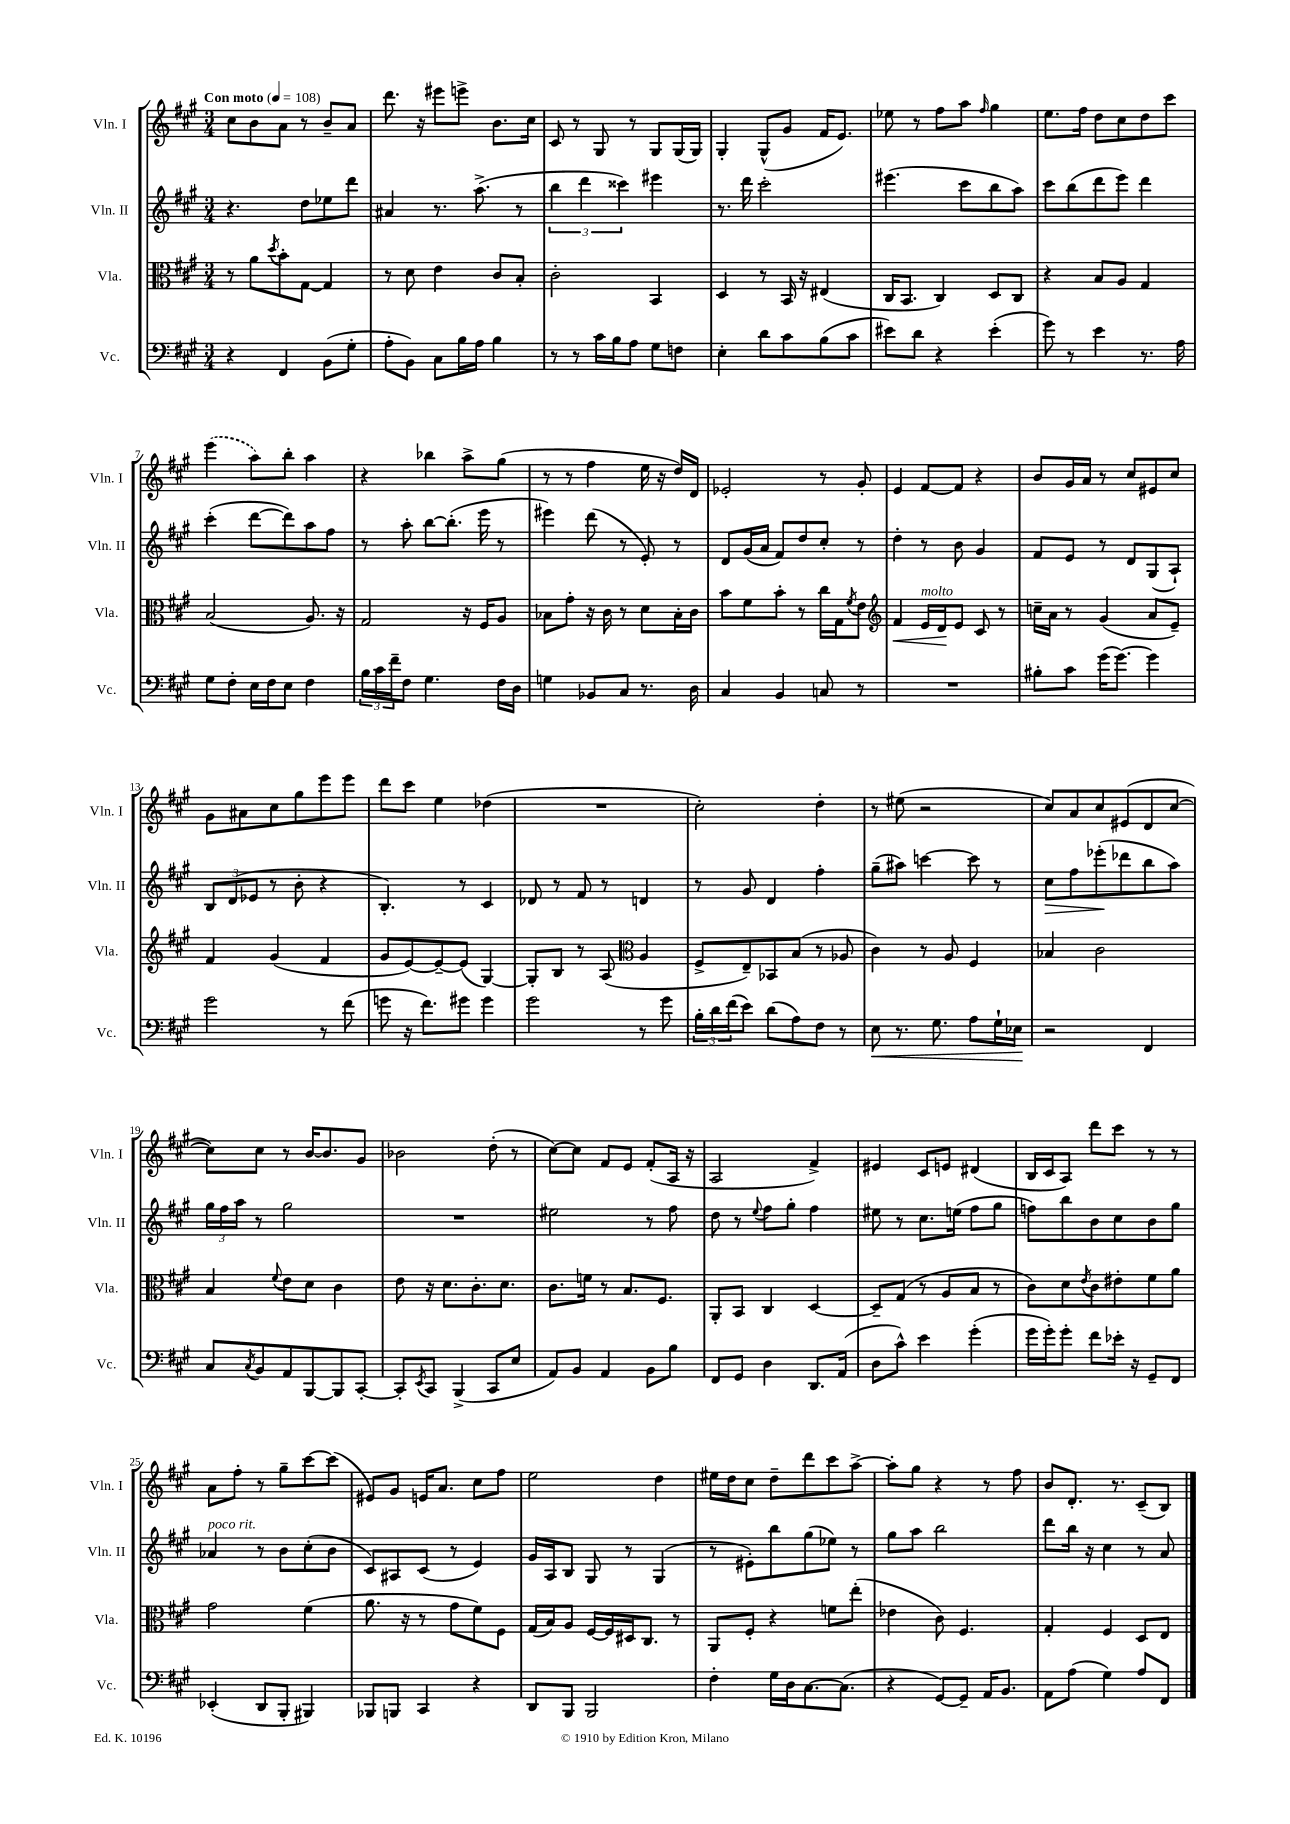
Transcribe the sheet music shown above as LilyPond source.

<<
\new StaffGroup <<
\new Staff = "s0" \with { instrumentName = "Vln. I" shortInstrumentName = "Vln. I" } {
    \clef treble \key a \major \numericTimeSignature \time 3/4 \tempo "Con moto" 4 = 108
    cis''8 b'8 a'8 r8 b'8-- a'8 |
    d'''8. r16 eis'''8 e'''8-> b'8. cis''16 |
    cis'8 r8 gis8 r8 gis8 gis16( gis16) |
    gis4-. gis8-^( gis'8 fis'16 e'8.) |
    ees''8 r8 fis''8 a''8 \grace { fis''16 } gis''4 |
    e''8. fis''16 d''8 cis''8 d''8 cis'''8 |
    \once \slurDashed e'''4( a''8) b''8-. a''4 |
    r4 bes''4 a''8-> gis''8( |
    r8 r8 fis''4 e''16 r16 d''16) d'16 |
    ees'2-. r8 gis'8-. |
    e'4 fis'8~ fis'8 r4 |
    b'8 gis'16 a'16 r8 cis''8 eis'8 cis''8 |
    gis'8 ais'8 cis''8 gis''8 e'''8 e'''8 |
    d'''8 cis'''8 e''4 des''4( |
    R2. |
    cis''2-.) d''4-. |
    r8 eis''8( r2 |
    cis''8) a'8 cis''8 eis'8( d'8 cis''8~ |
    cis''8) cis''8 r8 b'16~ b'8. gis'8 |
    bes'2 d''8-.( r8 |
    cis''8~) cis''8 fis'8 e'8 fis'8-.( a16 r16 |
    a2 fis'4->) |
    eis'4 cis'8 e'8 dis'4( |
    b16 cis'16 a8) d'''8 cis'''8 r8 r8 |
    a'8 fis''8-. r8 gis''8-- cis'''8~ cis'''8( |
    eis'8) gis'8 e'16 a'8. cis''8 fis''8 |
    e''2 d''4 |
    eis''16 d''16 cis''8 d''8-- d'''8 cis'''8 a''8~-> |
    a''8-. gis''8 r4 r8 fis''8 |
    b'8 d'8.-. r8. cis'8--( b8) \bar "|." |
}
\new Staff = "s1" \with { instrumentName = "Vln. II" shortInstrumentName = "Vln. II" } {
    \clef treble \key a \major \numericTimeSignature \time 3/4
    r4. d''8 ees''8 d'''8 |
    ais'4 r8. a''8.->( r8 |
    \tuplet 3/2 { b''4 d'''4 cisis'''4) } eis'''4 |
    r8. d'''16 cis'''2-. |
    eis'''4.( cis'''8 b''8 a''8) |
    cis'''8 b''8( d'''8 e'''8) d'''4 |
    cis'''4-.( d'''8~ d'''8) a''8 fis''8 |
    r8 a''8-. b''8~ b''8.-.( e'''16 r8 |
    eis'''4) d'''8( r8 e'8-.) r8 |
    d'8 gis'16( a'16 fis'8) d''8 cis''8-. r8 |
    d''4-. r8 b'8 gis'4 |
    fis'8 e'8 r8 d'8 gis8( a8-!) |
    \tuplet 3/2 { b8 d'8( ees'8 } r8 b'8-. r4 |
    b4.-.) r8 cis'4 |
    des'8 r8 fis'8 r8 d'4 |
    r8 gis'8 d'4 fis''4-. |
    gis''8--( ais''8) c'''4~ c'''8 r8 |
    cis''8\> fis''8 ees'''8-.\!( des'''8 b''8 a''8) |
    \tuplet 3/2 { gis''16 fis''16 a''16 } r8 gis''2 |
    R2. |
    eis''2 r8 fis''8 |
    d''8 r8 \appoggiatura { e''8 } fis''8 gis''8-. fis''4 |
    eis''8 r8 cis''8. e''16( fis''8 gis''8 |
    f''8) b''8 b'8 cis''8 b'8 gis''8 |
    aes'4^\markup { \italic "poco rit." } r8 b'8 cis''8-.( b'8 |
    cis'8) ais8 cis'8( r8 e'4) |
    gis'16 a16 b8 gis8 r8 gis4( |
    r8 eis'8-.) b''8 gis''8( ees''8) r8 |
    gis''8 a''8 b''2 |
    d'''8 b''16 r16 cis''4 r8 a'8 \bar "|." |
}
\new Staff = "s2" \with { instrumentName = "Vla." shortInstrumentName = "Vla." } {
    \clef alto \key a \major \numericTimeSignature \time 3/4
    r8 a'8 \acciaccatura { d''8 } b'8-. gis8~ gis4 |
    r8 d'8 e'4 cis'8 b8-. |
    cis'2-. b,4 |
    d4 r8 b,16 r16 eis4( |
    cis16 b,8. cis4) d8 cis8 |
    r4 b8 a8 gis4 |
    b2( a8.) r16 |
    gis2 r16 fis16 a8 |
    bes8 gis'8-. r16 cis'16 r8 d'8 bes16-. cis'16 |
    b'8 fis'8 b'8-. r8 cis''16 gis16 \acciaccatura { fis'8 } e'8 |
    \clef treble fis'4\< e'16^\markup { \italic "molto" } d'16\! e'8 cis'8 r8 |
    c''16-- a'16 r8 gis'4( a'8 e'8--) |
    fis'4 gis'4( fis'4 |
    gis'8 e'8~) e'8~-- e'8( gis4~) |
    gis8-. b8 r8 a8( \clef alto a4 |
    fis8-> e8--) bes,8 b8( r8 aes8 |
    cis'4) r8 a8 fis4 |
    bes4 cis'2 |
    b4 \appoggiatura { fis'8 } e'8 d'8 cis'4 |
    e'8 r16 d'8. cis'8.-. d'8. |
    cis'8. f'16 r8 b8. fis8. |
    a,8-. b,8 cis4 d4~ |
    d8-- gis8( r8 a8 b8 r8 |
    cis'8) d'8 \acciaccatura { e'8 } cis'8 eis'8-. fis'8 a'8 |
    gis'2 fis'4( |
    a'8. r16 r8 gis'8 fis'8) fis8 |
    gis16( b16) a8 fis16~ fis16 dis16 cis8. r8 |
    a,8 fis8-. r4 f'8 e''8-.( |
    ees'4 cis'8) fis4. |
    gis4-. fis4 d8 e8 \bar "|." |
}
\new Staff = "s3" \with { instrumentName = "Vc." shortInstrumentName = "Vc." } {
    \clef bass \key a \major \numericTimeSignature \time 3/4
    r4 fis,4 b,8( gis8-. |
    a8-. b,8) cis8 b16 a16 b4 |
    r8 r8 cis'16 b16 a8 gis8 f8 |
    e4-. d'8 cis'8 b8( cis'8 |
    eis'8) d'8 r4 eis'4-.( |
    gis'8) r8 e'4 r8. a16 |
    gis8 fis8-. e16 fis16 e8 fis4 |
    \tuplet 3/2 { b16 cis'16 fis'16-- } fis8 gis4. fis16 d16 |
    g4 bes,8 cis8 r8. d16 |
    cis4 b,4 c8 r8 |
    R2. |
    bis8-. cis'8 gis'16( gis'8.~) gis'4 |
    gis'2 r8 fis'8( |
    g'8 r16 fis'8.) gis'8 gis'4 |
    gis'2 r8 gis'8 |
    \tuplet 3/2 { b16-. d'16 fis'16( } e'8) d'8( a8) fis8 r8 |
    e8\< r8. gis8. a8 gis16-! ees16\! |
    r2 fis,4 |
    cis8 \acciaccatura { cis8 } b,8 a,8 b,,8~ b,,8 cis,8~-. |
    cis,8-. \acciaccatura { e,8 } cis,8 b,,4->( cis,8 e8 |
    a,8) b,8 a,4 b,8 b8 |
    fis,8 gis,8 d4 d,8. a,16( |
    d8 cis'8-^) e'4 gis'4-.( |
    gis'16 gis'16-.) gis'8-. fis'8 ees'16-. r16 gis,8-- fis,8 |
    ees,4-.( d,8 b,,8-. bis,,4) |
    bes,,8 b,,8 cis,4 r4 |
    d,8 b,,8 b,,2 |
    fis4-. gis16 d16 cis8.~ cis8.( |
    r4 gis,8~) gis,8-- a,16 b,8. |
    a,8 a8( gis4) a8 fis,8 \bar "|." |
}
>>
>>
